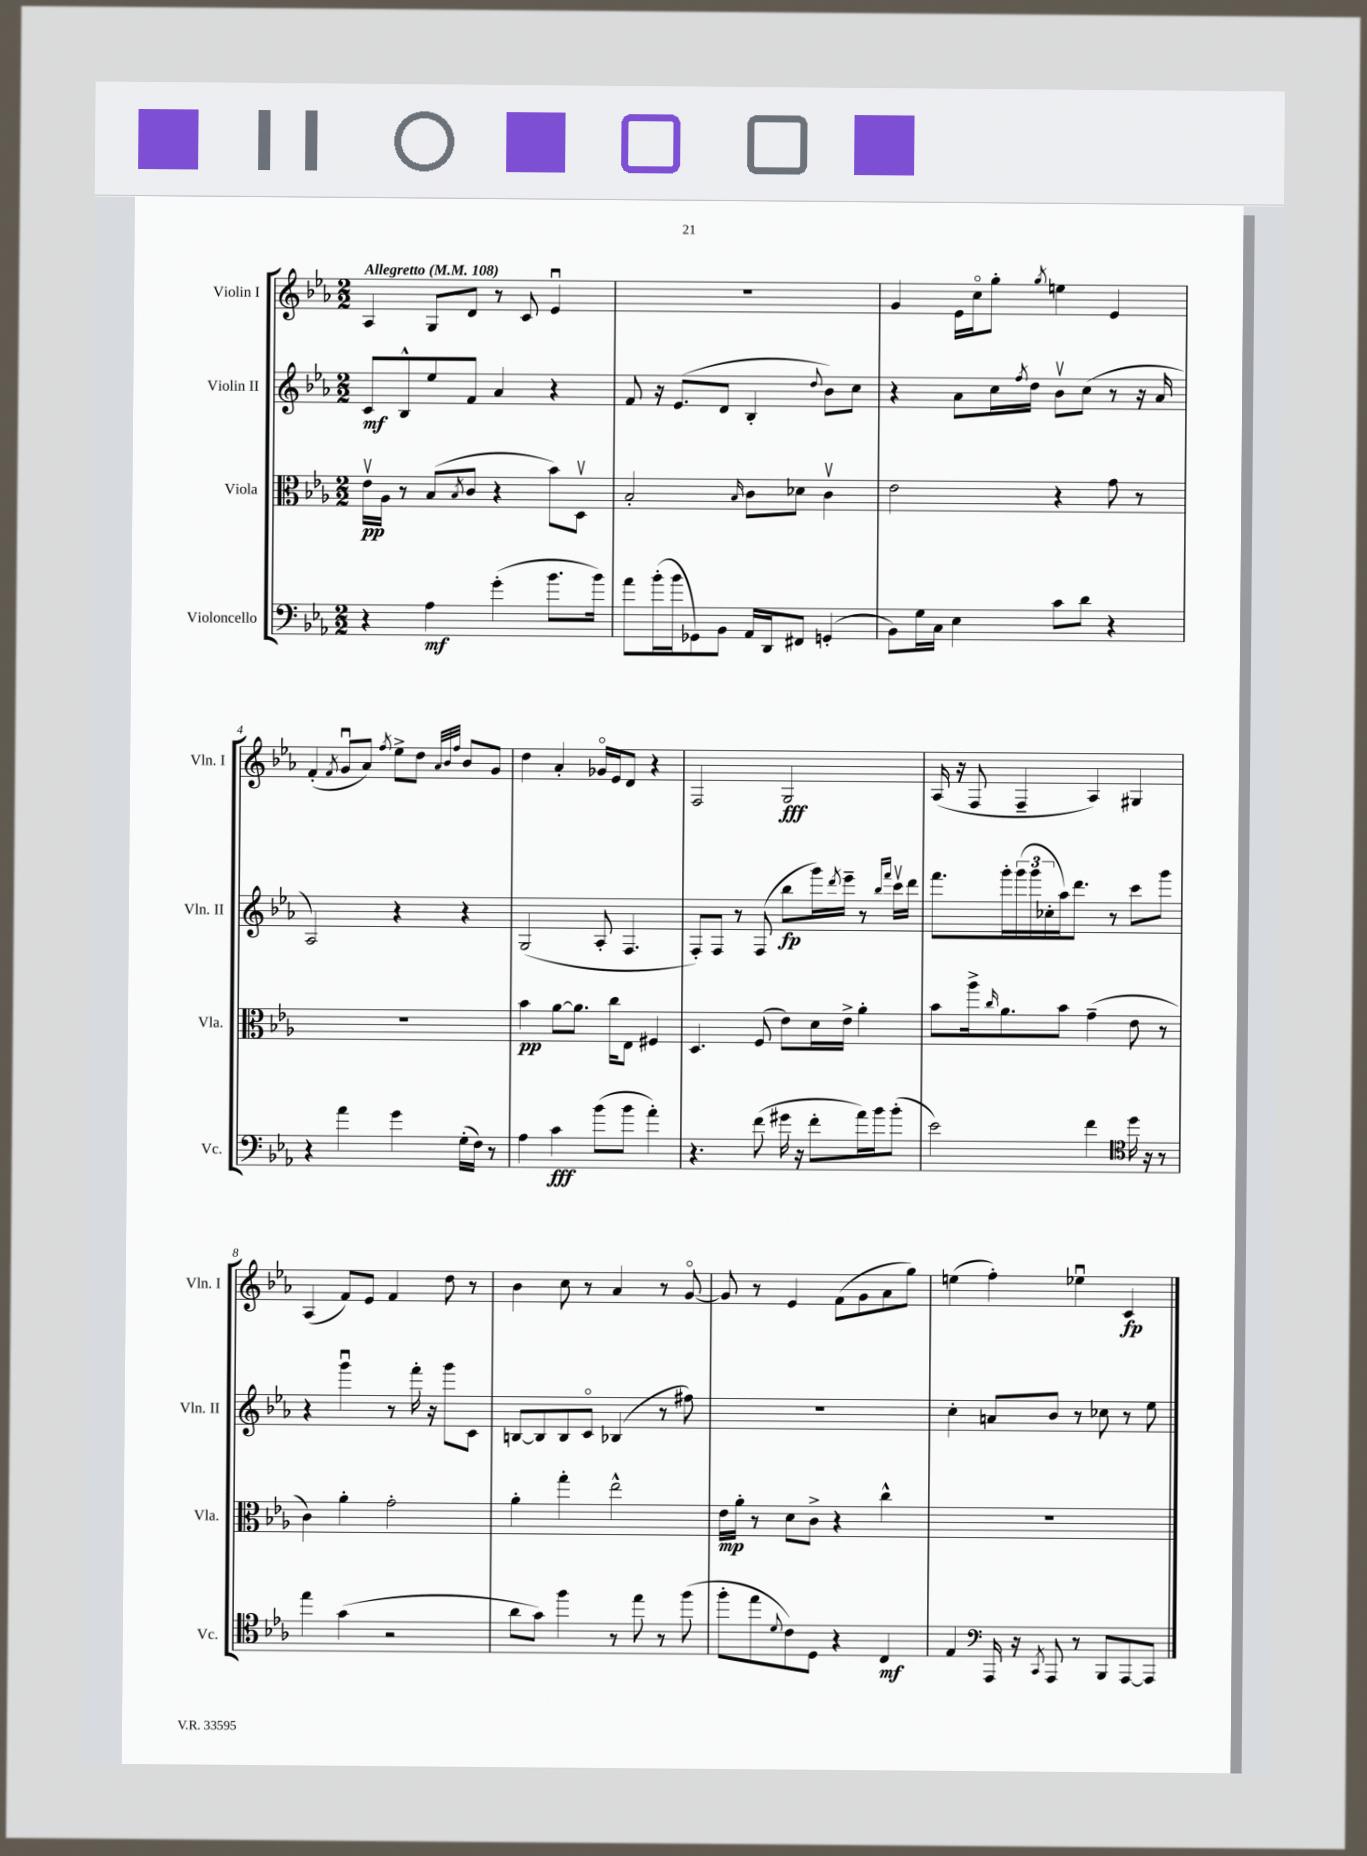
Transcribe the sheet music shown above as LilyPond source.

<<
\new StaffGroup <<
\new Staff = "s0" \with { instrumentName = "Violin I" shortInstrumentName = "Vln. I" } {
    \clef treble \key ees \major \numericTimeSignature \time 2/2 \tempo "Allegretto" 4 = 108
    aes4 g8 d'8 r8 c'8 ees'4\downbow |
    R1 |
    g'4 ees'16 c''16\flageolet g''8-. \acciaccatura { g''8 } e''4 ees'4 |
    f'4-.( \acciaccatura { f'8 } g'8\downbow aes'8) \acciaccatura { f''8 } ees''8-> d''8 \grace { aes'32 bes'32 f''32 } bes'8 g'8 |
    d''4 aes'4-. ges'16\flageolet ees'16 d'8 r4 |
    f2 g2\fff |
    aes16( r16 f8 f4-- aes4) gis4 |
    aes4( f'8) ees'8 f'4 d''8 r8 |
    bes'4 c''8 r8 aes'4 r8 g'8~\flageolet |
    g'8 r8 ees'4 f'8( g'8 aes'8 g''8) |
    e''4( f''4-.) ees''4\downbow c'4\fp \bar "|." |
}
\new Staff = "s1" \with { instrumentName = "Violin II" shortInstrumentName = "Vln. II" } {
    \clef treble \key ees \major \numericTimeSignature \time 2/2
    c'8\mf bes8-^ ees''8 f'8 aes'4 r4 |
    f'8 r16 ees'8.( d'8 bes4-. \appoggiatura { d''8 } bes'8) c''8 |
    r4 aes'8 c''16 \acciaccatura { f''8 } d''16 bes'8\upbow c''8( r8 r16 aes'16 |
    aes2) r4 r4 |
    g2( aes8-. f4. |
    f8-.) f8 r8 f8( bes''8\fp g'''16) \acciaccatura { d'''8 } ees'''16-- r8 \grace { bes''16 f'''16 } c'''16\upbow d'''16 |
    f'''8. g'''16-. \tuplet 3/2 { g'''16( g'''16 ces''16-. } aes''16) d'''8. r8 c'''8 g'''8 |
    r4 g'''4\downbow r8 f'''16-. r16 g'''8 c'8 |
    b8~ b8 b8 c'8\flageolet bes4( r8 fis''8) |
    R1 |
    c''4-. a'8 bes'8 r8 ces''8 r8 ees''8 \bar "|." |
}
\new Staff = "s2" \with { instrumentName = "Viola" shortInstrumentName = "Vla." } {
    \clef alto \key ees \major \numericTimeSignature \time 2/2
    ees'16\upbow\pp aes16 r8 bes8( \acciaccatura { bes8 } c'8 r4 bes'8) d8\upbow |
    bes2-. \grace { bes16 } c'8 des'8 c'4\upbow |
    ees'2 r4 g'8 r8 |
    R1 |
    bes'4\pp aes'8~ aes'8. c''16 ees8 fis4 |
    d4. f8( ees'8) d'16 ees'16-> aes'4-. |
    bes'8 aes''16-> \grace { c''16 } aes'8. bes'8 g'4--( ees'8 r8 |
    c'4) aes'4-. g'2-. |
    aes'4-. g''4-. ees''2-^ |
    ees'16\mp aes'16-. r8 d'8 c'8-> r4 c''4-^ |
    R1 \bar "|." |
}
\new Staff = "s3" \with { instrumentName = "Violoncello" shortInstrumentName = "Vc." } {
    \clef bass \key ees \major \numericTimeSignature \time 2/2
    r4 aes4\mf g'4-.( bes'8. bes'16) |
    aes'8 bes'16-.( bes'16 ges,8) bes,8 aes,16 d,16 fis,8 g,4-.( |
    bes,8) g16 c16 ees4 c'8 d'8 r4 |
    r4 aes'4 g'4 g16-.( f16) r8 |
    aes4 c'4\fff bes'8( bes'8 aes'4-.) |
    r4. f'8( gis'16 r16 f'8-. aes'16) bes'16 bes'8-.( |
    ees'2) f'4 \clef tenor d''16 r16 r8 |
    ees''4 g'4( r2 |
    aes'8 g'8) f''4 r8 ees''8 r8 f''8( |
    f''8-. ees''8 \appoggiatura { d'8 } c'8) d8 r4 c4\mf |
    ees4 \clef bass aes,,16 r16 \acciaccatura { c,8 } aes,,8 r8 bes,,8 aes,,8~ aes,,8 \bar "|." |
}
>>
>>
